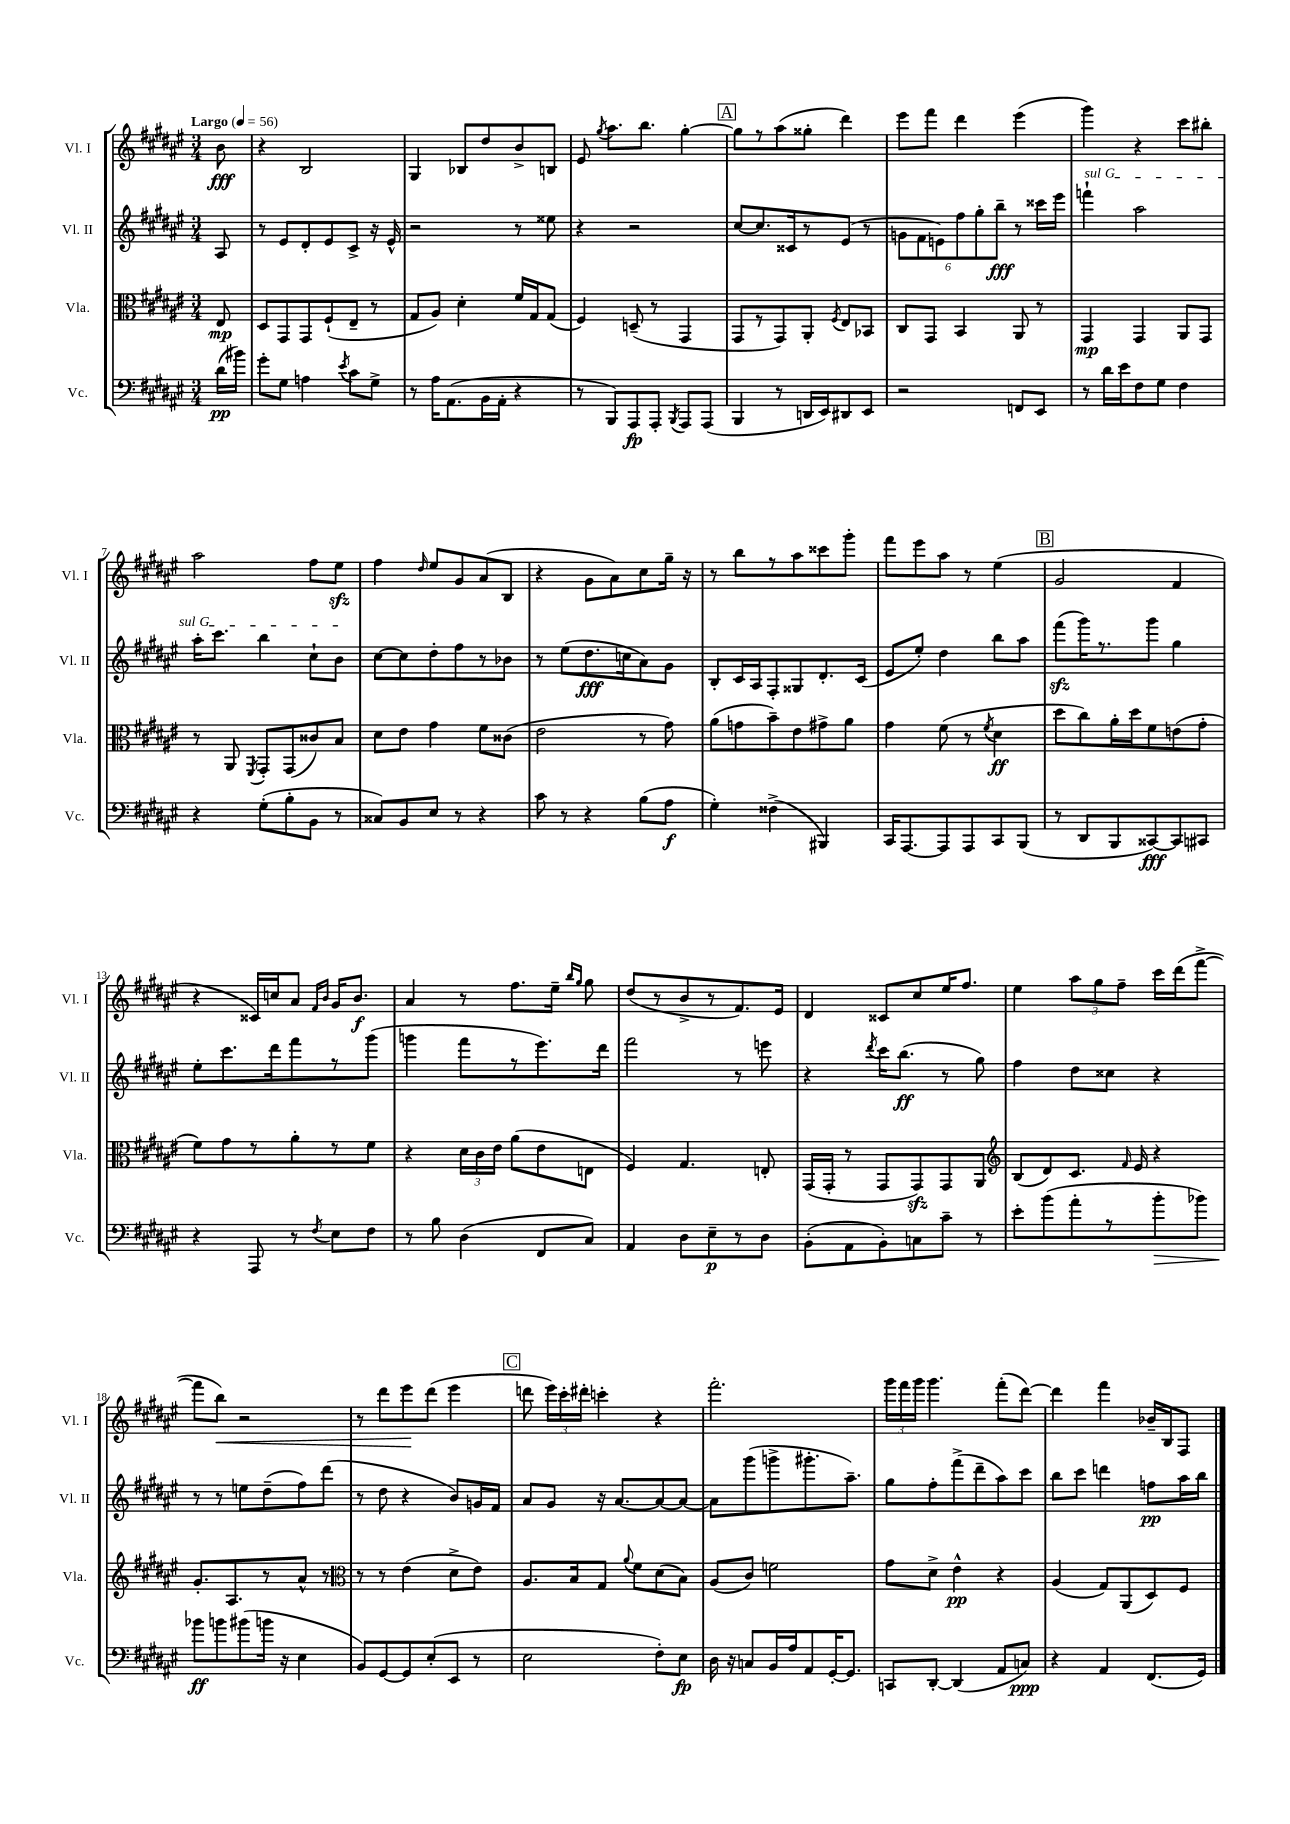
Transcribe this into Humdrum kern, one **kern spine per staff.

**kern	**kern	**kern	**kern
*staff4	*staff3	*staff2	*staff1
*clefF4	*clefC3	*clefG2	*clefG2
*k[f#c#g#d#a#e#]	*k[f#c#g#d#a#e#]	*k[f#c#g#d#a#e#]	*k[f#c#g#d#a#e#]
*M3/4	*M3/4	*M3/4	*M3/4
*MM56	*MM56	*MM56	*MM56
(16d#	8E#	8A#	8b
16b#)	.	.	.
=	=	=	=
8g#'	8D#	8r	4r
8G#	8GG#	8e#	.
4A	8GG#	8d#'	2B
.	(8F#`	8e#	.
8qe#	.	.	.
8c#	8E#~	8c#^	.
8G#^	8r	16r	.
.	.	16e#^^	.
=	=	=	=
8r	8G#	2r	4G#
16A#	8A#)	.	.
(8.AA#	.	.	.
.	4d#'	.	8B-
16BB	.	.	8dd#
16AA#'	.	.	.
4r	16f#	8r	8b^
.	16G#	.	.
.	(8G#	8ee##	8B
=	=	=	=
8r	4F#)	4r	8e#
.	.	.	8qgg#
8BBB)	.	.	8.aa#
8AAA#	(8D~	2r	.
.	.	.	8.bb
8AAA#'	8r	.	.
8qBBB	.	.	.
8AAA#	4GG#	.	[4gg#'
(8AAA#	.	.	.
=	=	=	=
4BBB	8GG#	[8cc#	8gg#]
.	8r	8.cc#]	8r
8r	8GG#)	.	(8aa#
.	.	16c##	.
16DD	8AA#'	8r	8gg##'
16EE#)	.	.	.
.	8qF#	.	.
8DD#	8E#	(8e#	4ddd#)
8EE#	8BB-	8r	.
=	=	=	=
2r	8C#	12g	8eee#
.	.	12f#	.
.	8GG#	.	8fff#
.	.	12e)	.
.	4BB	12ff#	4ddd#
.	.	12gg#'	.
.	.	12bb~	.
8FF	8AA#	8r	(4eee#
8EE#	8r	16ccc##	.
.	.	16eee#	.
=	=	=	=
8r	4GG#	4fff`	4ggg#)
16d#	.	.	.
16e#	.	.	.
8F#	4GG#	2aa#	4r
8G#	.	.	.
4F#	8AA#	.	8ccc#
.	8GG#	.	8bb#'
=	=	=	=
4r	8r	16aa#'	2aa#
.	.	8.ccc#	.
.	8AA#	.	.
.	8qFF#	.	.
(8G#'	8GG#'	4bb	.
8B'	(8GG#	.	.
8BB	8c##)	8cc#`	8ff#
8r	8B	8b	8ee#
=	=	=	=
8C##)	8d#	[8cc#	4ff#
8BB	8e#	8cc#]	.
.	.	.	16qqdd#
8E#	4g#	8dd#'	8ee#
8r	.	8ff#	8g#
4r	8f#	8r	(8a#
.	(8c##	8b-	8B
=	=	=	=
8c#	2e#	8r	4r
8r	.	(8ee#	.
4r	.	8.dd#	8g#
.	.	.	8a#)
.	.	16cc	.
(8B	8r	8a#)	8cc#
8A#	8g#)	8g#	16gg#~
.	.	.	16r
=	=	=	=
4G#')	(8a#	8B'	8r
.	8g	16c#	8bb
.	.	16A#	.
(4F##^	8b~)	8F#'	8r
.	8e#	8G##	8aa#
4BBB#)	8g#^	8.d#'	8ccc##
.	8a#	.	8ggg#'
.	.	(16c#	.
=	=	=	=
16CC#	4g#	8e#	8fff#
[8.AAA#	.	.	.
.	.	8ee#')	8eee#
8AAA#]	(8f#	4dd#	8aa#
8AAA#	8r	.	8r
.	8qf#	.	.
8CC#	4d#	8bb	(4ee#
(8BBB	.	8aa#	.
=	=	=	=
8r	8dd#	(8fff#	2g#
8DD#	8cc#)	16ggg#)	.
.	.	8.r	.
8BBB	16a#'	.	.
.	16dd#	.	.
[8CC##)	8f#	8ggg#	.
8CC##]	(8e	4gg#	4f#
8CC#	8g#'	.	.
=	=	=	=
4r	8f#)	8ee#'	4r
.	8g#	8.ccc#	.
8AAA#	8r	.	16c##)
.	.	16ddd#	16cc
8r	8a#'	8fff#	8a#
.	.	.	16qqf#
8qF#	.	.	16qqb
8E#	8r	8r	16g#
.	.	.	8.b
8F#	8f#	(8ggg#	.
=	=	=	=
8r	4r	4ggg	4a#
8B	.	.	.
(4D#	24d#	8fff#	8r
.	24c#	.	.
.	24e#	.	.
.	(8a#	8r	8.ff#
8FF#	8e#	8.eee#)	.
.	.	.	16ee#~
.	.	.	16qqbb
.	.	.	16qqgg#
8C#)	8E	.	8gg#
.	.	16ddd#	.
=	=	=	=
4AA#	4F#)	2fff#	(8dd#
.	.	.	8r
8D#	4.G#	.	8b^
8E#~	.	.	8r
8r	.	8r	8.f#)
8D#	8E'	8eee	.
.	.	.	16e#
=	=	=	=
(8BB'	(16GG#	4r	4d#
.	16GG#'	.	.
8AA#	8r	.	.
.	.	8qddd#	.
8BB')	8GG#	16ccc#	8c##
.	.	(8.bb	.
8C	8GG#)	.	8cc#
8c#~	8GG#	8r	16ee#
.	.	.	8.ff#
8r	8AA#	8gg#)	.
=	=	=	=
*	*clefG2	*	*
8e#'	(8B	4ff#	4ee#
(8b	8d#)	.	.
8a#'	8.c#	8dd#	12aa#
.	.	.	12gg#
8r	.	8cc##	.
.	.	.	12ff#~
.	16qqf#	.	.
.	16e#	.	.
8b'	4r	4r	16ccc#
.	.	.	(16ddd#
8b-)	.	.	[8fff#^
=	=	=	=
8b-	8.g#'	8r	8fff#]
8b	.	8r	8bb)
.	8.A#	.	.
(8b#	.	8ee	2r
16b	8r	(8dd#~	.
16r	.	.	.
4E#	8a#^^	8ff#)	.
.	8r	(8ddd#	.
=	=	=	=
*	*clefC3	*	*
8BB)	8r	8r	8r
[8GG#	8r	8dd#	8ddd#
8GG#]	(4e#	4r	8eee#
(8E#'	.	.	(8ddd#
8EE#	8d#^	8b)	4eee#
8r	8e#)	16g	.
.	.	16f#	.
=	=	=	=
2E#	8.A#	8a#	8ddd
.	.	8g#	24eee#)
.	.	.	24ccc#'
.	16B	.	.
.	.	.	24ddd#'
.	8G#	16r	4ccc'
.	.	[8.a#	.
.	8qqa#	.	.
.	8f#	.	.
8F#')	(8d#	8a#_	4r
8E#	8B)	8a#_	.
=	=	=	=
16D#	(8A#	8a#]	2.fff#'
16r	.	.	.
8C	8c#)	(8ggg#	.
16BB	2f	8ggg^	.
16A#	.	.	.
8AA#	.	8.ggg#'	.
[16GG#'	.	.	.
8.GG#]	.	8.aa#~)	.
=	=	=	=
8CC	8g#	8gg#	24ggg#
.	.	.	24fff#
.	.	.	24ggg#
[8DD#'	8d#^	8ff#'	4.ggg#
(4DD#]	4e#^^	(8fff#^	.
.	.	8ddd#~	.
8AA#	4r	8aa#)	(8fff#'
8C)	.	8ccc#	[8ddd#)
=	=	=	=
4r	(4A#	8bb	4ddd#]
.	.	8ccc#	.
4AA#	8G#)	4ddd	4fff#
.	(8AA#	.	.
(8.FF#	8D#)	8ff	16b-~
.	.	.	16B
.	8F#	16aa#	8F#
16GG#)	.	16bb	.
==	==	==	==
*-	*-	*-	*-
